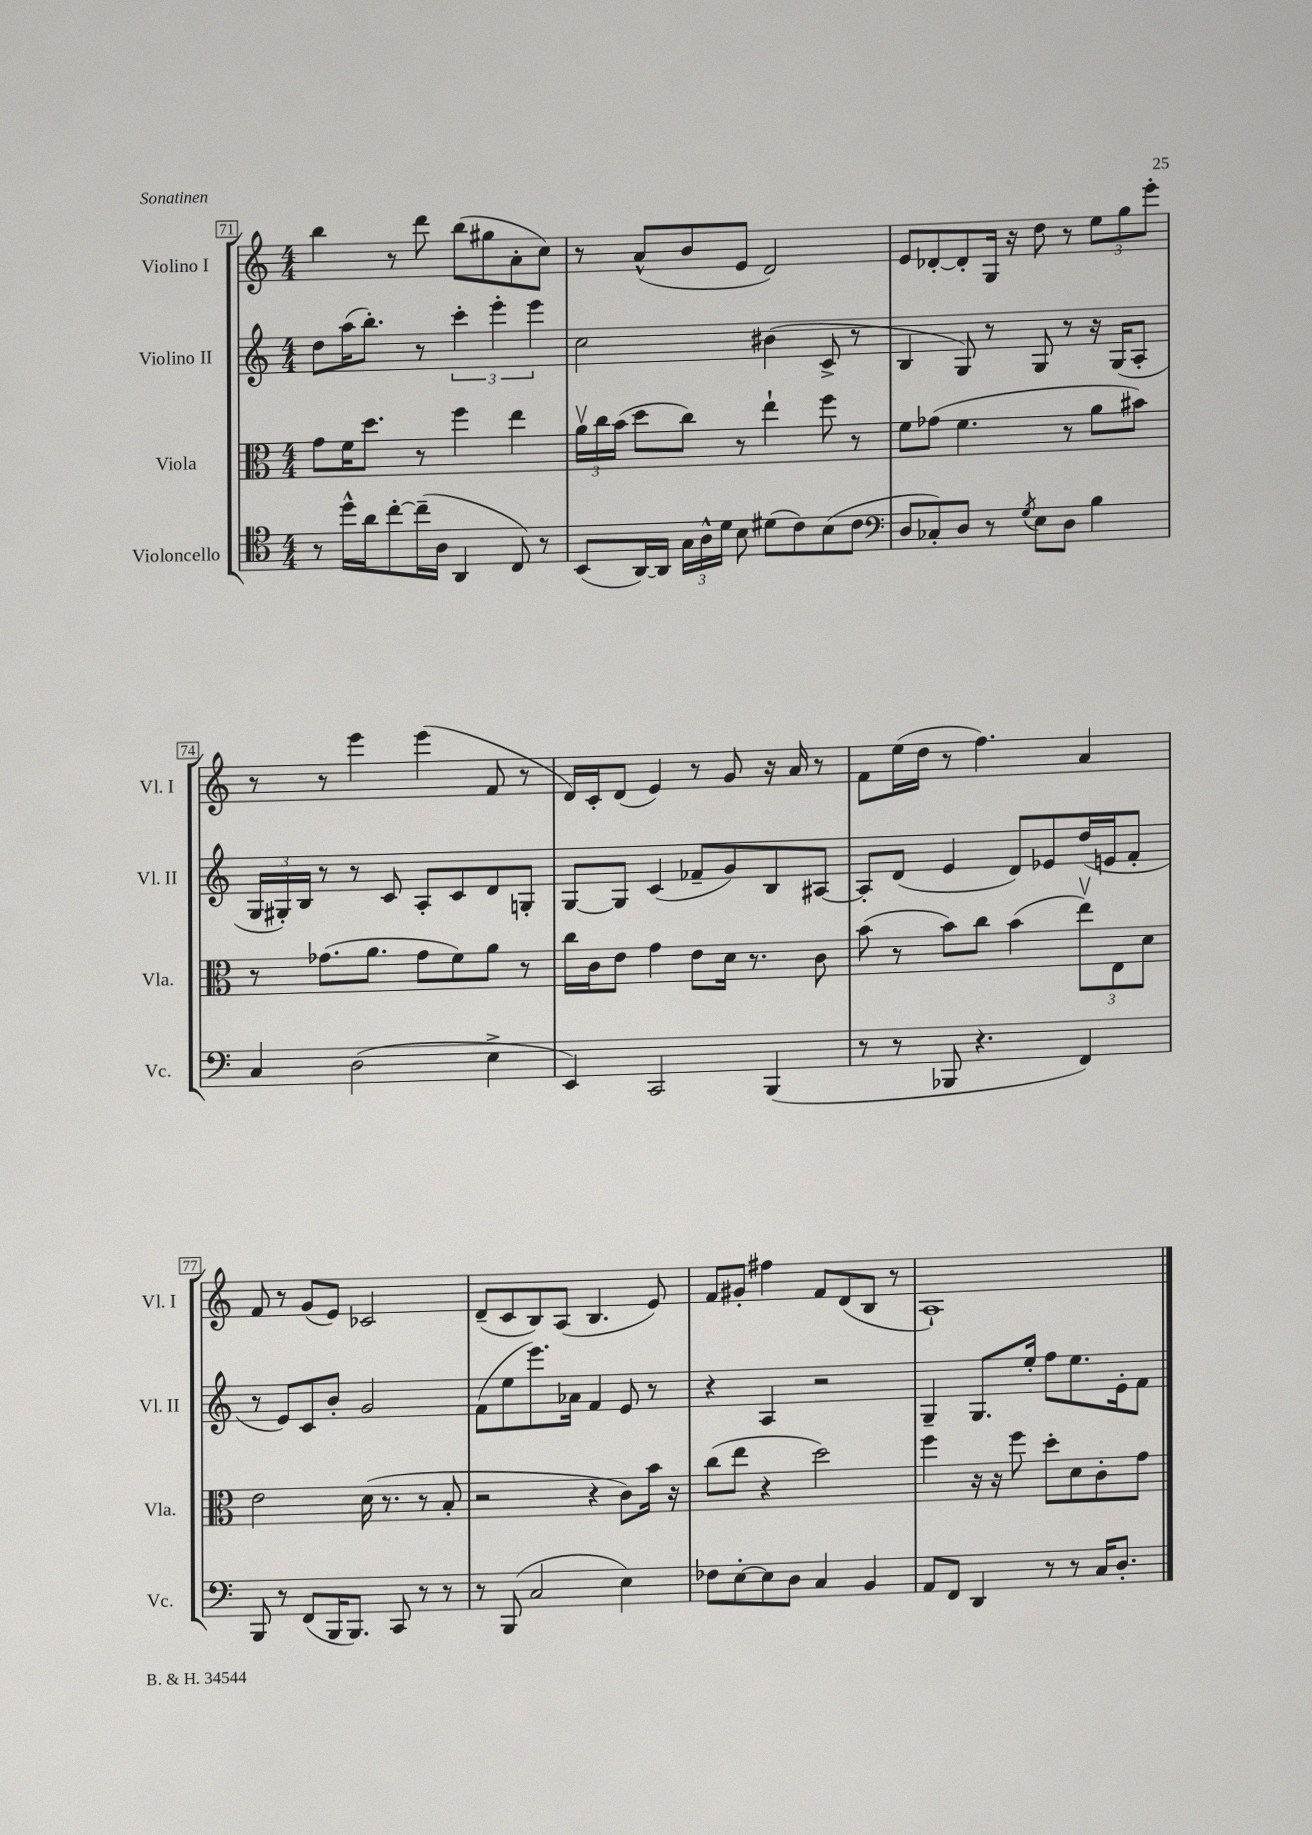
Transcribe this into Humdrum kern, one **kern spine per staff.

**kern	**kern	**kern	**kern
*part4	*part3	*part2	*part1
*staff4	*staff3	*staff2	*staff1
*I"Violoncello	*I"Viola	*I"Violino II	*I"Violino I
*I'Vc.	*I'Vla.	*I'Vl. II	*I'Vl. I
*clefC4	*clefC3	*clefG2	*clefG2
*k[]	*k[]	*k[]	*k[]
*M4/4	*M4/4	*M4/4	*M4/4
=71	=71	=71	=71
8r	8g\L	8dd\L	4bb\
16dd^^\LL	16f\K	(16aa\K	.
16a\J	8.dd\J	8.bb'\J)	.
[8cc'\	.	.	8r
(16cc~\L]	8r	8r	8ddd\
16A\JJ	.	.	.
4AA/	4ff\	6ccc'\	(8bb\L
.	.	.	8gg#X\
.	.	6eee'\	.
8C/)	4ee\	.	8a'\
.	.	6eee\	.
8r	.	.	8cc\J)
=72	=72	=72	=72
(8BB/L	24av\LL	2cc\	8r
.	24cc\	.	.
.	(24b\JJ	.	.
[16AA/L)	8dd\L	.	(8a^^/L
16AA/JJ]	.	.	.
24G\LL	8cc\J)	.	8b/
24A^^\	.	.	.
24d\JJ	.	.	.
8B\	8r	.	8e/J
(8d#X\L	4ee`\	(4b#X\	2d/)
8c\)	.	.	.
(8B\	8ff\	8c^/	.
8c\J	8r	8r	.
=73	=73	=73	=73
*clefF4	*	*	*
8D/L	8f\L	4B/	8e/L
8C-X'/)	(8g-X\J	.	[8d-X'/
8D/J	4.f\	8G/)	8d-'/]
8r	.	8r	16G/Jk
.	.	.	16r
8qG/	.	.	.
8E\L	.	8G/	8dd\
8D\J	8r	8r	8r
4B\	8a\L	16r	12ee\L
.	.	(16G/KL	.
.	.	.	12gg\
.	8b#X\J)	8A'/J	.
.	.	.	12eee'\J
!!LO:LB:g=z
=74	=74	=74	=74
4C/	8r	24G/LL	8r
.	.	24G#X'/)	.
.	.	24B/JJ	.
.	(8.g-X\L	8r	8r
(2D\	.	8r	4eee\
.	8.a\J	.	.
.	.	8c/	.
.	8g-\L	8A'/L	(4eee\
.	8f\)	8c/	.
4E^\	8a\J	8d/	8f/
.	8r	8Gn'/J	8r
=75	=75	=75	=75
4EE/)	16cc\LL	[8G/L	16d/LL)
.	16c\J	.	16c'/J
.	8e\J	8G/J]	(8d/J
2CC/	4g\	(4c/	4e/)
.	8e\L	8f-X~/L	8r
.	16d\Jk	8g/)	8g/
.	8.r	.	.
(4BBB/	.	8B/	16r
.	.	.	16a/
.	8c\	[8A#X/J	8r
=76	=76	=76	=76
8r	(8b\	8A#'/L]	8f\L
8r	8r	(8d/J	(16ee\L
.	.	.	16dd\JJ
8BBB-X/	8b\L)	4e/	8r
4.r	8cc\J	.	4.ff\)
.	(4b\	8d/L)	.
.	.	8e-X/	.
4FF/)	12eev\L)	(16dd/L	4a/
.	.	16en/J	.
.	12E\	.	.
.	.	8f'/J	.
.	12d\J	.	.
!!LO:LB:g=z
=77	=77	=77	=77
8BBB/	2e\	8r	8f/
8r	.	8e/L)	8r
(8FF/L	.	8c/	(8g/L
16BBB/K	.	8b'/J	8e/J)
8.BBB/J)	.	.	.
.	(16d\	2g/	2c-X/
.	8.r	.	.
8CC/	.	.	.
8r	8r	.	.
8r	8B'/	.	.
=78	=78	=78	=78
8r	2r	(8f\L	(8d~/L
(8BBB/	.	8ee\	8c/
2C/	.	8.eee\)	8B/)
.	.	.	(8A/J
.	.	16a-X\Jk	.
.	4r	4f/	4.B/
4E\)	8c\L)	8e/	.
.	16b\Jk	8r	8e/)
.	16r	.	.
=79	=79	=79	=79
8F-X\L	(8cc\L	4r	8f/L
[8E'\	8ee\J	.	8g#X'/J
8E\]	4r	4A/	4ff#X\
8D\J	.	.	.
4C/	2dd\)	2r	8f/L
.	.	.	(8d/
4BB/	.	.	8B/J
.	.	.	8r
=80	=80	=80	=80
8AA/L	4ff\	4G~/	1A`)
8FF/J	.	.	.
4DD/	16r	8.G/L	.
.	16r	.	.
.	8ff\	.	.
.	.	16ee'/Jk	.
8r	8dd'\L	8ff\L	.
8r	8d\	8.ee\	.
16C/KL	8c'\	.	.
8.D'/J	.	16e'\k	.
.	8g\J	8f\J	.
==	==	==	==
*-	*-	*-	*-
